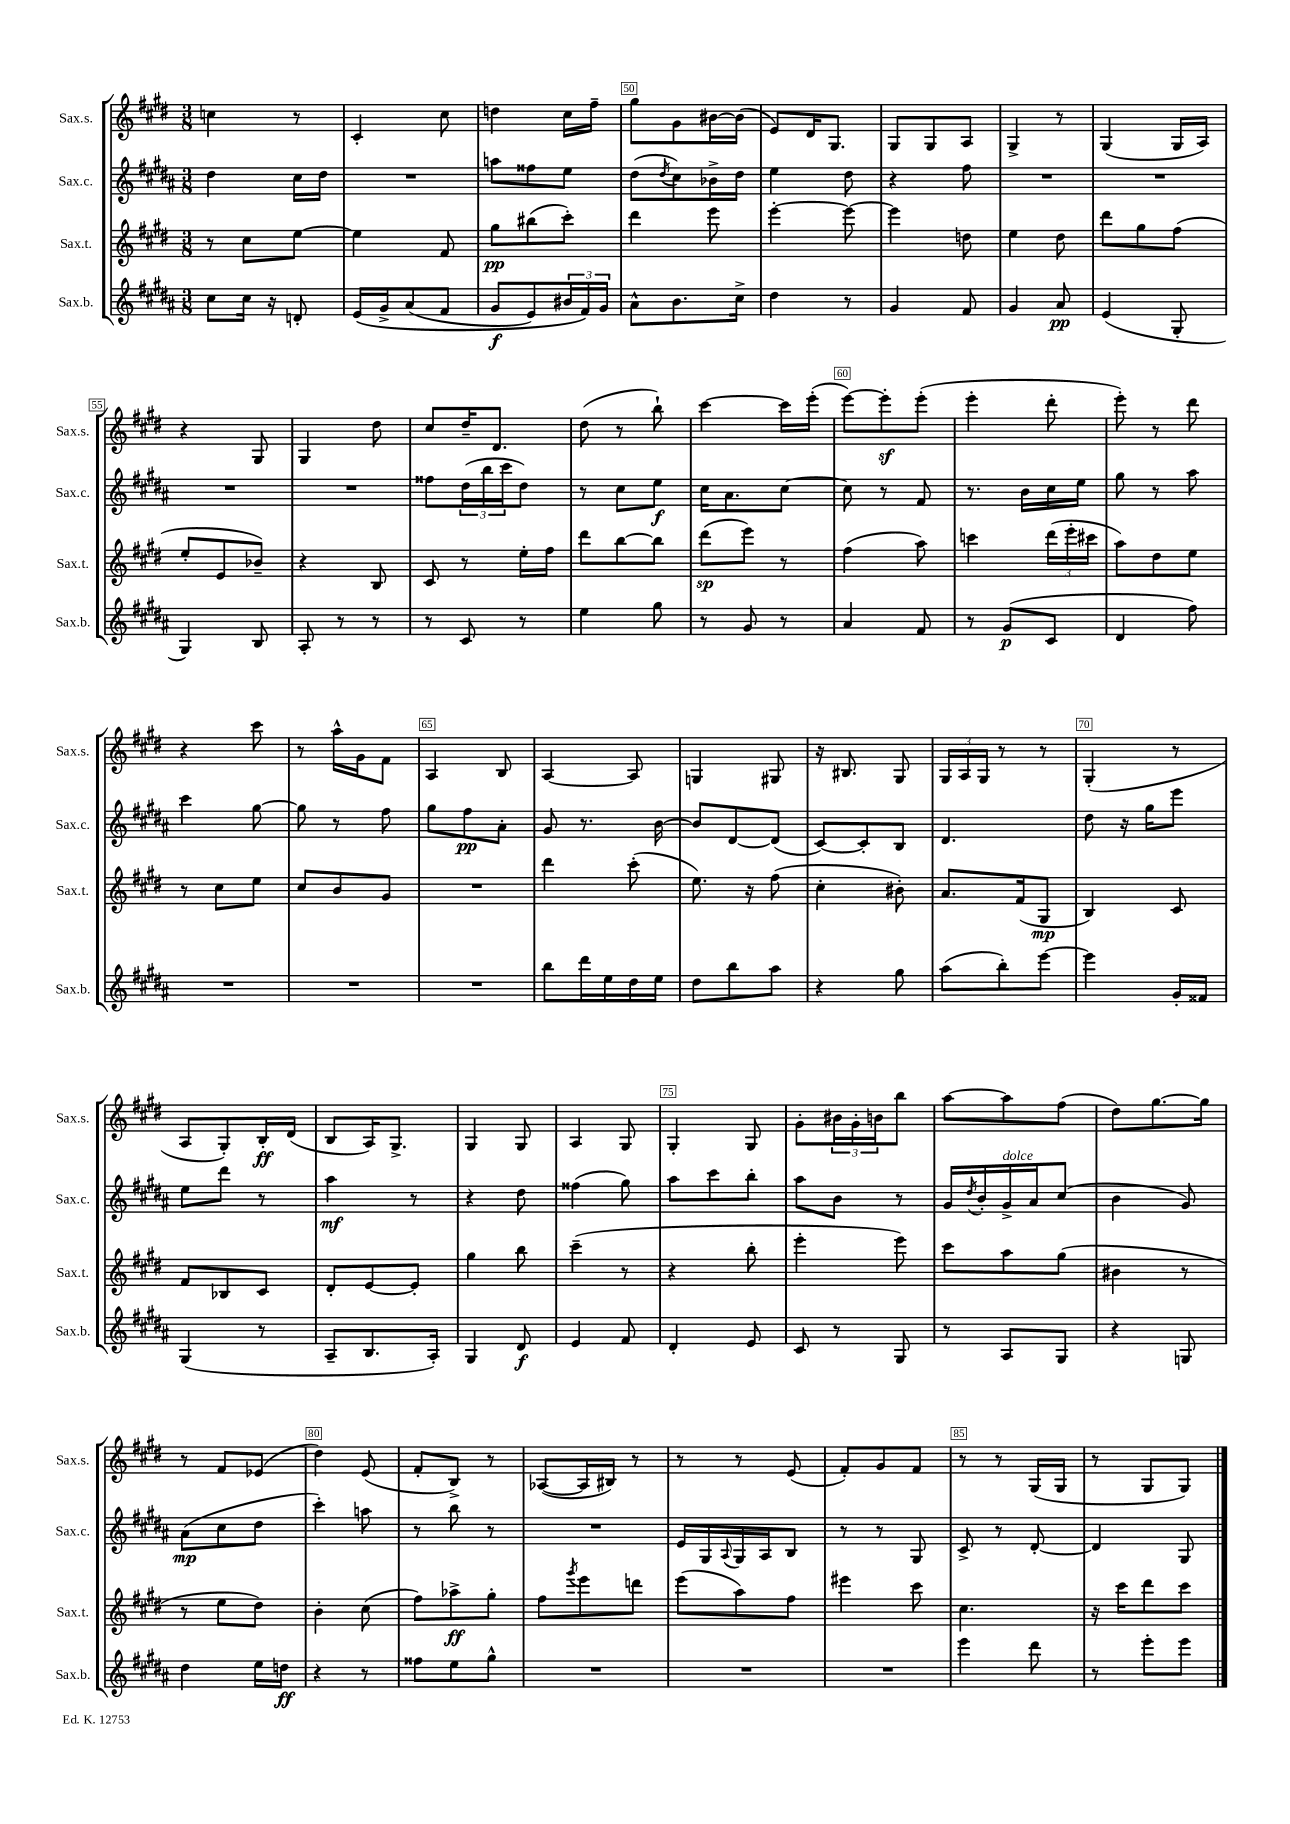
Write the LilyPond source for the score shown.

<<
\new StaffGroup <<
\new Staff = "s0" \with { instrumentName = "Sax.s." shortInstrumentName = "Sax.s." } {
    \clef treble \key e \major \numericTimeSignature \time 3/8
    c''4 r8 |
    cis'4-. cis''8 |
    d''4 cis''16 fis''16-- |
    gis''8 gis'8 bis'16~ bis'16( |
    e'8) dis'16 gis8. |
    gis8 gis8 a8 |
    gis4-> r8 |
    gis4( gis16 a16) |
    r4 gis8 |
    gis4 dis''8 |
    cis''8 dis''16-- dis'8. |
    dis''8( r8 b''8-!) |
    cis'''4~ cis'''16 e'''16-.( |
    e'''8~) e'''8-.\sf e'''8-.( |
    e'''4-. dis'''8-. |
    e'''8-.) r8 dis'''8 |
    r4 cis'''8 |
    r8 a''16-^ gis'16 fis'8 |
    a4 b8 |
    a4~ a8 |
    g4 gis8 |
    r16 bis8. gis8 |
    \tuplet 3/2 { gis16 a16 gis16 } r8 r8 |
    gis4-.( r8 |
    a8 gis8-.) b16-.\ff dis'16( |
    b8 a16) gis8.-> |
    gis4 gis8 |
    a4 gis8 |
    gis4-. gis8 |
    gis'8-. \tuplet 3/2 { bis'16 gis'16-. b'16 } b''8 |
    a''8~ a''8 fis''8( |
    dis''8) gis''8.~ gis''16 |
    r8 fis'8 ees'8( |
    dis''4) e'8( |
    fis'8-. b8->) r8 |
    aes8~( aes16 bis16) r8 |
    r8 r8 e'8( |
    fis'8-.) gis'8 fis'8 |
    r8 r8 gis16( gis16 |
    r8 gis8 gis8) \bar "|." |
}
\new Staff = "s1" \with { instrumentName = "Sax.c." shortInstrumentName = "Sax.c." } {
    \clef treble \key b \major \numericTimeSignature \time 3/8
    dis''4 cis''16 dis''16 |
    R4. |
    a''8 fisis''8 e''8 |
    dis''8( \acciaccatura { dis''8 } cis''8) bes'16-> dis''16 |
    e''4 dis''8 |
    r4 fis''8 |
    R4. |
    R4. |
    R4. |
    R4. |
    fisis''8 \tuplet 3/2 { dis''16( b''16 cis'''16 } dis''8) |
    r8 cis''8 e''8\f |
    cis''16 ais'8. cis''8~ |
    cis''8 r8 fis'8 |
    r8. b'16 cis''16 e''16 |
    gis''8 r8 ais''8 |
    cis'''4 gis''8~ |
    gis''8 r8 fis''8 |
    gis''8 fis''8\pp ais'8-. |
    gis'8 r8. b'16~ |
    b'8 dis'8~ dis'8( |
    cis'8~) cis'8-. b8 |
    dis'4. |
    dis''8 r16 gis''16 e'''8 |
    e''8 dis'''8 r8 |
    ais''4\mf r8 |
    r4 dis''8 |
    fisis''4( gis''8) |
    ais''8 cis'''8 b''8-. |
    ais''8 b'8 r8 |
    gis'16 \acciaccatura { dis''8 } b'16-. gis'16->^\markup { \italic "dolce" } ais'16 cis''8( |
    b'4 gis'8) |
    ais'8\mp( cis''8 dis''8 |
    cis'''4-.) a''8 |
    r8 b''8 r8 |
    R4. |
    e'16 gis16 \appoggiatura { ais8 } gis16 ais16 b8 |
    r8 r8 gis8 |
    cis'8-> r8 dis'8~-. |
    dis'4 gis8 \bar "|." |
}
\new Staff = "s2" \with { instrumentName = "Sax.t." shortInstrumentName = "Sax.t." } {
    \clef treble \key e \major \numericTimeSignature \time 3/8
    r8 cis''8 e''8~ |
    e''4 fis'8 |
    gis''8\pp bis''8( cis'''8-.) |
    dis'''4 e'''8 |
    e'''4~-. e'''8~ |
    e'''4 d''8 |
    e''4 dis''8 |
    dis'''8 gis''8 fis''8( |
    e''8-. e'8 bes'8--) |
    r4 b8 |
    cis'8 r8 e''16-. fis''16 |
    dis'''8 b''8~ b''8 |
    dis'''8\sp( e'''8) r8 |
    fis''4( a''8) |
    c'''4 \tuplet 3/2 { dis'''16( e'''16-. cis'''16 } |
    a''8) dis''8 e''8 |
    r8 cis''8 e''8 |
    cis''8 b'8 gis'8 |
    R4. |
    dis'''4 cis'''8-.( |
    e''8.) r16 fis''8( |
    cis''4-. bis'8-.) |
    a'8. fis'16( gis8\mp |
    b4) cis'8 |
    fis'8 bes8 cis'8 |
    dis'8-. e'8~ e'8-. |
    gis''4 b''8 |
    cis'''4--( r8 |
    r4 b''8-. |
    e'''4-. e'''8) |
    cis'''8 a''8 gis''8( |
    bis'4 r8 |
    r8 e''8 dis''8) |
    b'4-. cis''8( |
    fis''8) aes''8->\ff gis''8-. |
    fis''8 \acciaccatura { gis'''8 } e'''8 d'''8 |
    e'''8( a''8) fis''8 |
    eis'''4 cis'''8 |
    cis''4. |
    r16 cis'''16 dis'''8 cis'''8 \bar "|." |
}
\new Staff = "s3" \with { instrumentName = "Sax.b." shortInstrumentName = "Sax.b." } {
    \clef treble \key b \major \numericTimeSignature \time 3/8
    cis''8 cis''16 r16 d'8-. |
    e'16\( gis'16-> ais'8( fis'8 |
    gis'8\f e'8) \tuplet 3/2 { bis'16 fis'16\) gis'16 } |
    ais'8-^ b'8. cis''16-> |
    dis''4 r8 |
    gis'4 fis'8 |
    gis'4 ais'8\pp |
    e'4( gis8-. |
    gis4) b8 |
    ais8-. r8 r8 |
    r8 cis'8 r8 |
    e''4 gis''8 |
    r8 gis'8 r8 |
    ais'4 fis'8 |
    r8 gis'8\p( cis'8 |
    dis'4 fis''8) |
    R4. |
    R4. |
    R4. |
    b''8 dis'''16 e''16 dis''16 e''16 |
    dis''8 b''8 ais''8 |
    r4 gis''8 |
    ais''8( b''8-.) e'''8~ |
    e'''4 gis'16-. fisis'16 |
    gis4( r8 |
    ais8-- b8. ais16-.) |
    gis4 dis'8\f |
    e'4 fis'8 |
    dis'4-. e'8 |
    cis'8 r8 gis8 |
    r8 ais8 gis8 |
    r4 g8 |
    dis''4 e''16 d''16\ff |
    r4 r8 |
    fisis''8 e''8 gis''8-^ |
    R4. |
    R4. |
    R4. |
    e'''4 dis'''8 |
    r8 e'''8-. e'''8 \bar "|." |
}
>>
>>
\layout { \context { \Score currentBarNumber = #47 \override BarNumber.break-visibility = ##(#f #t #t) barNumberVisibility = #(every-nth-bar-number-visible 5) \override BarNumber.stencil = #(make-stencil-boxer 0.1 0.3 ly:text-interface::print) } }
